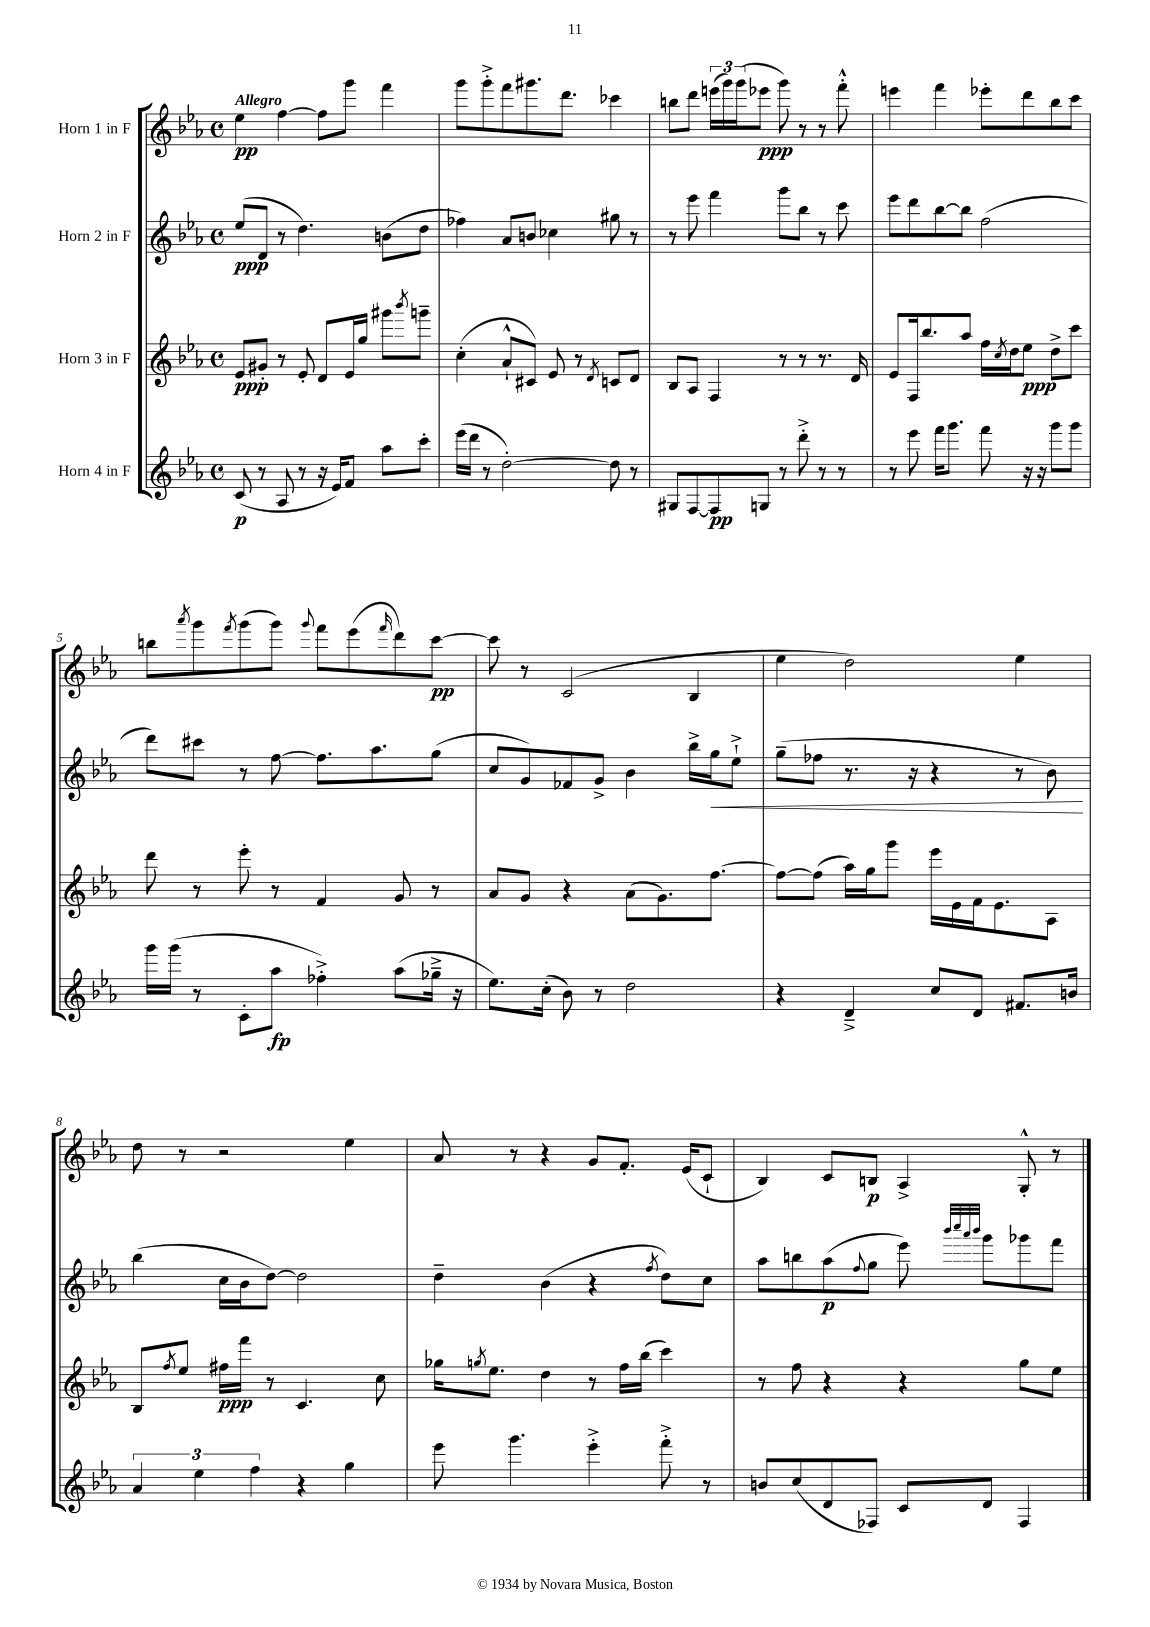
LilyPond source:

<<
\new StaffGroup <<
\new Staff = "s0" \with { instrumentName = "Horn 1 in F" } {
    \clef treble \key ees \major \defaultTimeSignature \time 4/4 \tempo "Allegro"
    ees''4\pp f''4~ f''8 g'''8 f'''4 |
    g'''8 g'''8-.-> f'''8 gis'''8. d'''8. ces'''4 |
    b''8 d'''8 \tuplet 3/2 { e'''16( g'''16) g'''16( } ees'''8\ppp g'''8) r8 r8 f'''8-.-^ |
    e'''4 f'''4 ees'''8-. d'''8 bes''8 c'''8 |
    b''8 \acciaccatura { aes'''8 } g'''8 \acciaccatura { f'''8 } g'''8( g'''8) \appoggiatura { g'''8 } f'''8 ees'''8( \grace { f'''16 } d'''8) c'''8~\pp |
    c'''8 r8 c'2( bes4 |
    ees''4 d''2) ees''4 |
    d''8 r8 r2 ees''4 |
    aes'8 r8 r4 g'8 f'8.-. ees'16( c'8-! |
    bes4) c'8 b8\p aes4-> g8-.-^ r8 \bar "|." |
}
\new Staff = "s1" \with { instrumentName = "Horn 2 in F" } {
    \clef treble \key ees \major \defaultTimeSignature \time 4/4
    ees''8\ppp( d'8 r8 d''4.) b'8( d''8 |
    fes''4) aes'8 b'8 ces''4 gis''8 r8 |
    r8 ees'''8 f'''4 g'''8 bes''8 r8 c'''8 |
    ees'''8 d'''8 bes''8~ bes''8 f''2( |
    d'''8) cis'''8 r8 f''8~ f''8. aes''8. g''8( |
    c''8 g'8) fes'8 g'8-> bes'4 bes''16-> g''16\< ees''8-!-> |
    g''8--( fes''8 r8. r16 r4 r8 bes'8\!) |
    bes''4( c''16 bes'16 d''8~) d''2 |
    d''4-- bes'4( r4 \acciaccatura { f''8 } d''8) c''8 |
    aes''8 b''8 aes''8\p( \appoggiatura { f''8 } g''8 ees'''8) \grace { bes'''32 c''''32 aes'''32 bes'''32 } g'''8 ges'''8 f'''8 \bar "|." |
}
\new Staff = "s2" \with { instrumentName = "Horn 3 in F" } {
    \clef treble \key ees \major \defaultTimeSignature \time 4/4
    ees'8\ppp gis'8-. r8 ees'8-. d'8 ees'16 g''16 gis'''8 \acciaccatura { bes'''8 } g'''8-- |
    c''4-.( aes'8-!-^ cis'8) ees'8 r8 \acciaccatura { d'8 } c'8 d'8 |
    bes8 aes8 f4 r8 r8 r8. d'16 |
    ees'8 f16 bes''8. aes''8 f''16 \acciaccatura { c''8 } d''16 ees''8\ppp d''8-> c'''8 |
    d'''8 r8 ees'''8-. r8 f'4 g'8 r8 |
    aes'8 g'8 r4 aes'8( g'8.) f''8.~ |
    f''8~ f''8( aes''16) g''16 g'''8 ees'''16 ees'16 f'16 ees'8. aes8 |
    bes8 \acciaccatura { f''8 } ees''8 fis''16\ppp f'''16 r8 c'4. c''8 |
    ges''16 \acciaccatura { g''8 } ees''8. d''4 r8 f''16 bes''16( c'''4) |
    r8 f''8 r4 r4 g''8 ees''8 \bar "|." |
}
\new Staff = "s3" \with { instrumentName = "Horn 4 in F" } {
    \clef treble \key ees \major \defaultTimeSignature \time 4/4
    c'8\p( r8 aes8 r8 r16 ees'16) f'8 aes''8 c'''8-. |
    ees'''16( d'''16 r8 d''2~-.) d''8 r8 |
    gis8 f8~ f8\pp g8 r8 d'''8-.-> r8 r8 |
    r8 ees'''8 f'''16 g'''8. f'''8 r16 r16 g'''8 g'''8 |
    g'''16 g'''16( r8 c'8-. aes''8\fp fes''4-.->) aes''8( ges''16---> r16 |
    ees''8.) c''16-.( bes'8) r8 d''2 |
    r4 d'4---> c''8 d'8 fis'8. b'16 |
    \tuplet 3/2 { aes'4 ees''4 f''4 } r4 g''4 |
    ees'''8 g'''4. ees'''4-.-> f'''8-.-> r8 |
    b'8 c''8( d'8 fes8) c'8 d'8 fes4 \bar "|." |
}
>>
>>
